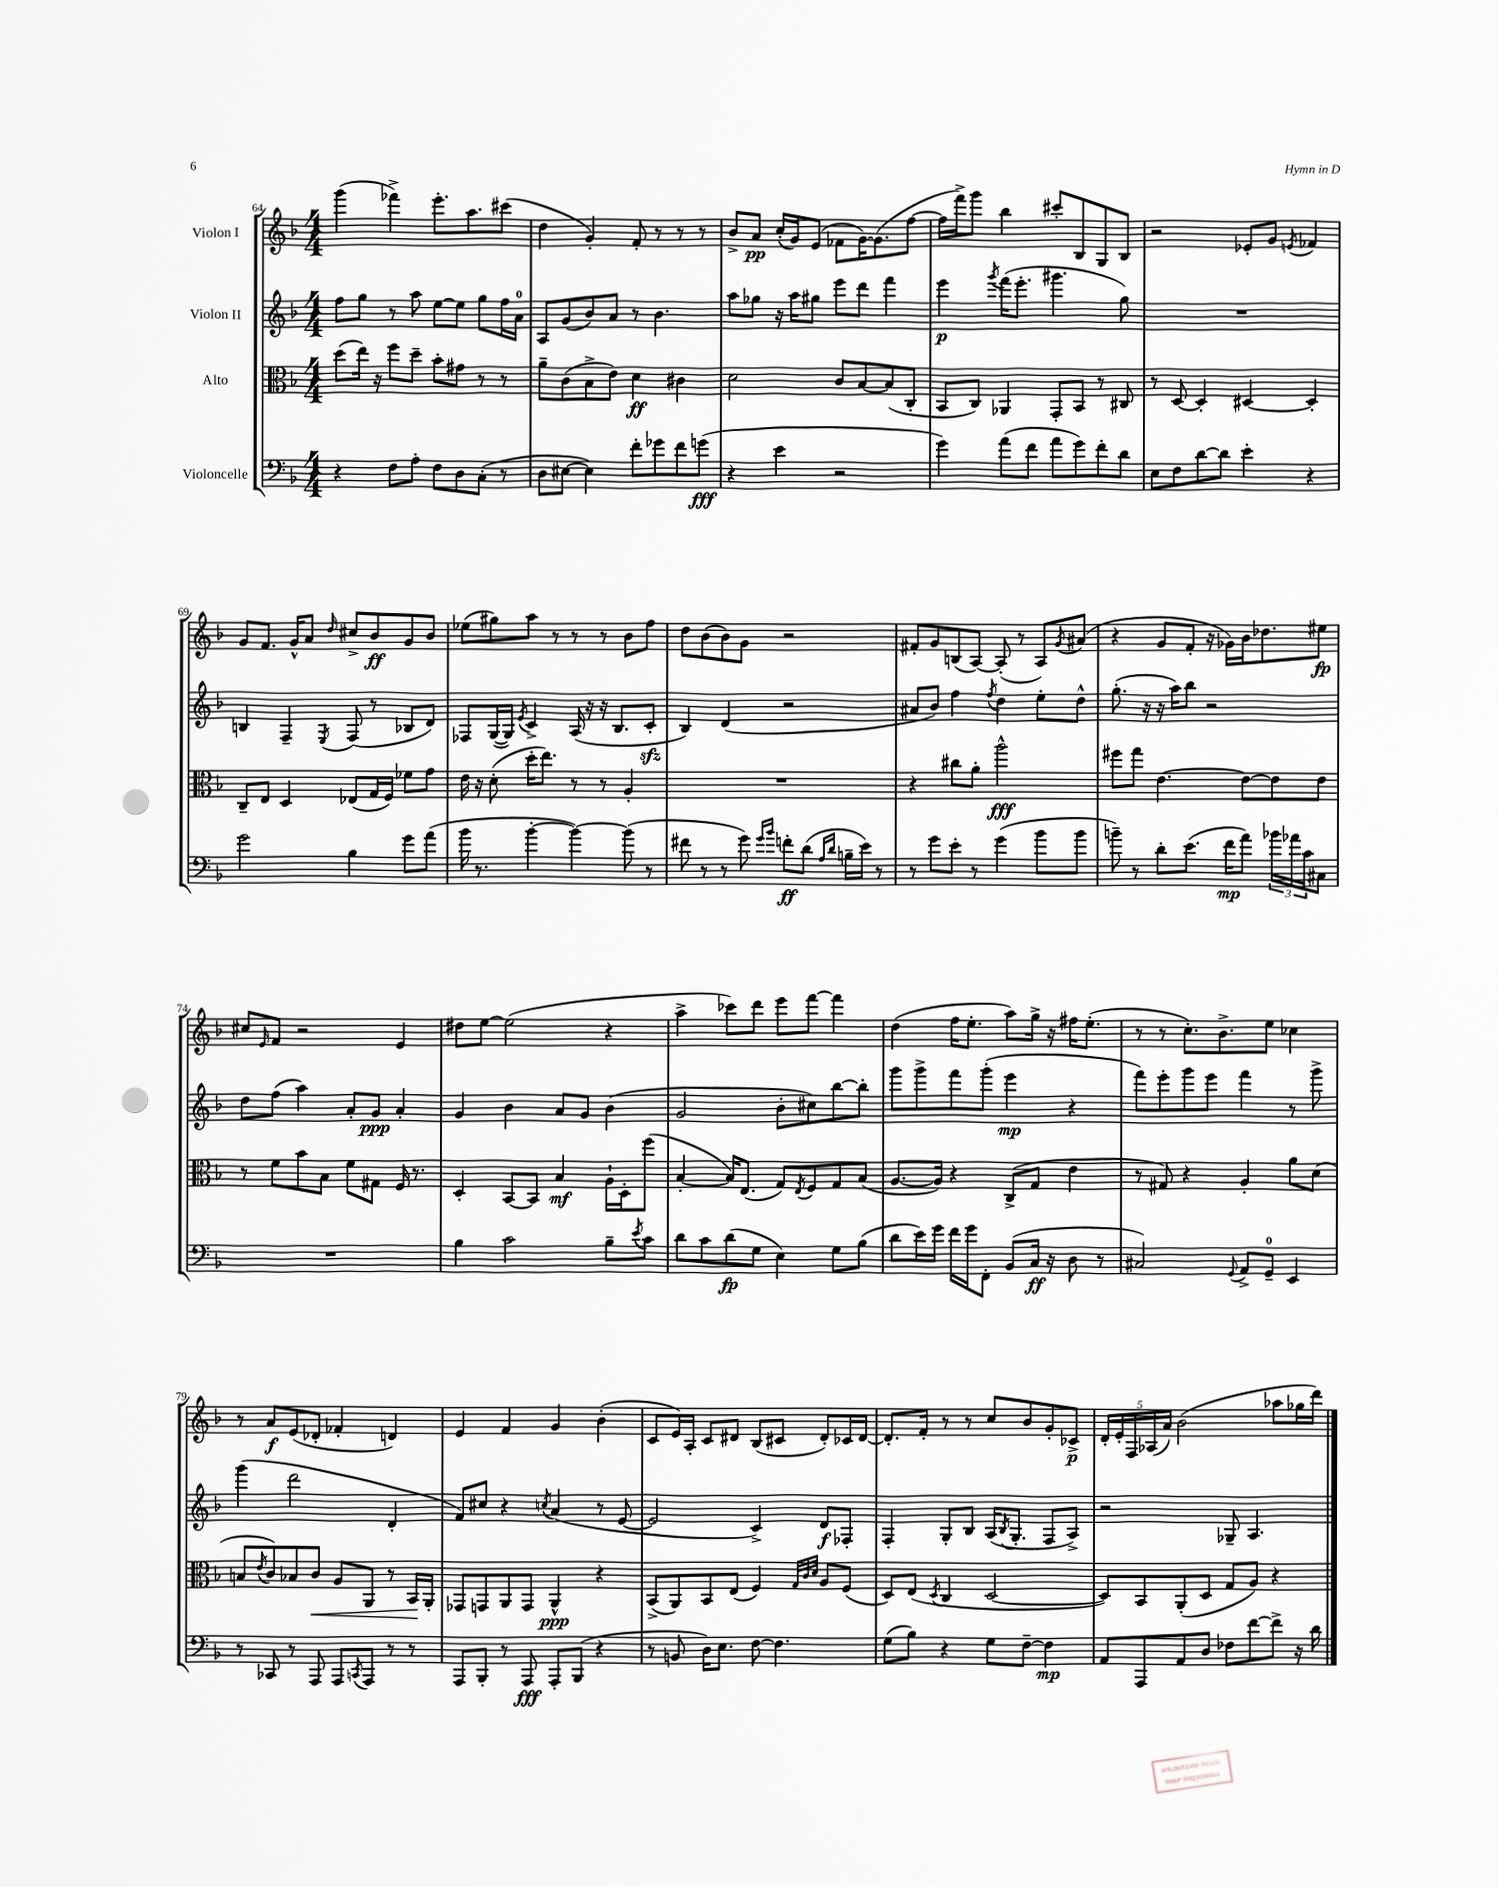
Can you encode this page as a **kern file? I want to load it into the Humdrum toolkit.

**kern	**kern	**kern	**kern
*staff4	*staff3	*staff2	*staff1
*clefF4	*clefC3	*clefG2	*clefG2
*k[b-]	*k[b-]	*k[b-]	*k[b-]
*M4/4	*M4/4	*M4/4	*M4/4
4r	(8dd\L	8ff\L	(4ggg\
.	16ee\Jk)	8gg\J	.
.	16r	.	.
8F\L	8ff\L	8r	4fff-^\)
8A'\J	8dd~\J	8aa\	.
8F\L	8b-'\L	[8ee\L	8.eee'\L
8D\	8g#\J	8ee\]J	.
.	.	.	8.aa\
(8C'\J	8r	8gg\L	.
8r	8r	16ff\L	(8ccc#\J
.	.	16a\JJ	.
=	=	=	=
8D\L	8a~\L	8A/L	4dd\
[8E#\J	(8c\	(8g/	.
4E#\])	8B-^\	8b-/)	4g'/)
.	8e\J)	8a/J	.
8f'\L	4d\	8r	8f'/
8g-\	.	4.b-\	8r
8f\	4c#\	.	8r
(8g\J	.	.	8r
=	=	=	=
4r	2d\	8aa\L	8b-^/L
.	.	8gg-\J	8a/J
4e\	.	16r	(16cc'/LL
.	.	16aa\LK	16g/J)
.	.	8gg#\J	(8e/J
2r	8c/L	8eee\L	8f-\L
.	[8B-/	8ddd\J	[16g\K)
.	.	.	(8.g\]
.	(8B-/]	4fff\	.
.	8C'/J	.	[8ff\J
=	=	=	=
4g\)	8BB-/L	4eee\	16ff\]LL
.	.	.	16fff^\J)
.	8C/J)	.	8ggg\J
.	.	8qggg/	.
(8a\L	4AA-/	(16fff\LK	4bb-\
.	.	8.eee'\J	.
8f\J	.	.	.
8a\L	8GG'/L	4.ggg#\	8ccc#'/L
8g\)	8BB-/J	.	8B-/
8f'\	8r	.	8G/
8d\J	8C#/	8gg\)	8B-/J
=	=	=	=
8E\L	8r	1r	2r
8F\	[8D/	.	.
[8d\	4D'/]	.	.
8d\]J	.	.	.
4e'\	[4D#/	.	8e-'/L
.	.	.	8g/J
.	.	.	8qe/
4r	4D#'/]	.	4f-/
=	=	=	=
2g\	8C~/L	4B/	8g/L
.	8E/J	.	8.f/J
.	4D/	4F~/	.
.	.	.	16g^^/LK
.	.	.	8a/J
.	.	8qE/	16qqdd/
4B-\	(8E-/L	(8F/	8cc#^/L
.	16G/L	8r	8b-/
.	16F/JJ)	.	.
8g\L	8f-\L	8B-/L	8g/
(8a\J	8g\J	8d/J)	8b-/J
=	=	=	=
16b-\	16e\	8F-/L	(8ee-\L
8.r	16r	.	.
.	(8d'\	([16G/L	8gg#\)
.	.	16G/]JJ)	.
.	.	8qe/	.
[4b-'\	16dd'\LK	4c^/	8aa\J
.	8.ee\J)	.	.
.	.	.	8r
4b-\_)	8r	(16A/	8r
.	.	16r	.
.	8r	16r	8r
.	.	8.B-/L	.
(8b-\]	4A'/	.	8b-\L
8r	.	8c'/J	8ff\J
=	=	=	=
8f#\	1r	4B-/)	8dd\L
8r	.	.	(8b-\
8r	.	(4d/	8b-\)
8g\)	.	.	8g\J
16qqg/LL	.	.	.
16qqb-/JJ	.	.	.
8f'\L	.	2r	2r
(8d\J	.	.	.
16qqA/LL	.	.	.
16qqd/JJ	.	.	.
16B~\LL	.	.	.
16e\JJ)	.	.	.
8r	.	.	.
=	=	=	=
8r	4r	8a#/L	8f#'/L
8g\L	.	8b-/J)	8g/
8e'\J	8cc#\L	4ff\	(8B/
8r	8a'\J	.	[8A/J)
.	.	8qff/	.
(4g\	2aa^^\	4dd\	(8A'/]
.	.	.	8r
8b-\L	.	8ee'\L	8A/L)
.	.	.	8qg/
8b-\J	.	8dd^^\J	(8a#/J
=	=	=	=
8b~\)	8ff#\L	(8.gg'\	4r
8r	8gg\J	.	.
.	.	16r	.
8d'\L	[4.e\	16r	8g/L
.	.	16aa\LK)	.
(8.e\J	.	8bb-\J	8f'/J
.	.	2r	16r
16f\LK	.	.	16g-\LL)
8a\J)	8e\_L	.	16b-\J
.	.	.	8.dd-\
24b-\LL	8e\]	.	.
24a-\	.	.	.
24c\J	.	.	.
8C#\J	8e\J	.	8ee#\J
=	=	=	=
1r	8r	8dd\L	8cc#/L
.	.	.	16qqe/
.	8f\L	(8ff\J	8f/J
.	8b-\	4aa\)	2r
.	8B-\J	.	.
.	8f\L	8a'/L	.
.	8G#\J	8g/J	.
.	16F/	4a'/	4e/
.	8.r	.	.
=	=	=	=
4B-\	4D'/	4g/	8dd#\L
.	.	.	[8ee\J
2c\	[8BB-/L	4b-\	(2ee\]
.	8BB-/]J	.	.
.	4B-/	8a/L	.
.	.	8g/J	.
8B-~\L	16A`\LL	(4b-\	4r
.	16D'\J	.	.
8qe/	.	.	.
8c\J	(8ff\J	.	.
=	=	=	=
8d\L	[4B-'/	2g/	4aa^\
8c\	.	.	.
(8d\	16B-/]LK)	.	8ccc-\L)
.	(8.E/J	.	.
8G\J	.	.	8ddd\J
4E\)	8G/L)	8b-'\L	8eee\L
.	8qE/	.	.
.	8F/	8cc#\)	[8fff\J
8G\L	8G/	[8bb-\	4fff\]
(8B-\J	(8B-/J	8bb-'\]J	.
=	=	=	=
8d\L	[8.A/L	8ggg\L	(4dd\
16e\L)	.	8ggg^\	.
16g\JJ	16A/]Jk)	.	.
16f\LL	4r	8fff\	16ff\LK
16g\J	.	.	8.ee'\J
8FF'\J	.	(8ggg'\J	.
(8BB-/L	(8C^/L	4eee\	8aa\L)
16C/Jk	8G/J	.	16gg^\Jk
16r	.	.	16r
8D\	4e\	4r	16ff#\LK
.	.	.	(8.ee'\J
8r	.	.	.
=	=	=	=
2C#/)	8r	8fff\L)	8r
.	8G#/)	8eee'\	8r
.	4r	8ggg\	8.cc'\L)
.	.	8eee\J	.
.	.	.	8.b-^\
8qqGG/	.	.	.
8AA^/L	4A'/	4fff\	.
8GG~/J	.	.	8ee\J
4EE/	8a\L	8r	4cc-\
.	(8d\J	8ggg^\	.
=	=	=	=
8r	8B/L	(4ggg\	8r
.	8qe/	.	.
8CC-/	8c/)	.	8a/L
8r	8B-/	2ddd\	(8e/
8AAA/	8c/J	.	8d-'/J
8AAA/L	8A/L	.	4f-'/
8qCC/	.	.	.
8AAA/J	8AA/J	.	.
8r	8r	4d'/	4d/)
8r	16BB-/LL	.	.
.	16AA'/JJ	.	.
=	=	=	=
8AAA/L	8GG-/L	8f/L)	4e/
8BBB-'/J	8GG/	8cc#/J	.
8r	8AA/	4r	4f/
8AAA/	8GG/J	.	.
.	.	8qcc/	.
8AAA'/L	4AA^^/	(4a/	4g/
(8BBB-/J	.	.	.
4r	4r	8r	(4b-'\
.	.	[8e/	.
=	=	=	=
8r	(8BB-^/L	2e/]	8c/L
8BB/	8AA/)	.	16e/L)
.	.	.	16A'/JJ
16D\LK)	8BB-/	.	8c/L
8.E\J	.	.	.
.	(8E/J	.	8d#/J
[8F\	4F/)	4c^/)	(8B-/L
4.F\]	.	.	8c#/J
.	32qqG/LLL	.	.
.	32qqc/	.	.
.	32qqd/JJJ	.	.
.	8A/L	8d/L	8d#'/L)
.	(8F/J	8F-'/J	16c-/L
.	.	.	[16d#/JJ
=	=	=	=
(8G\L	8D/L)	4F'/	8.d#'/]L
8B-\J)	(8E/J	.	.
.	.	.	16f'/Jk
.	8qD/	.	.
4r	4C/	8G'/L	8r
.	.	8B-/J	8r
8G\L	[2D/	(16A/LK	8cc/L
.	.	8qB-/	.
.	.	8.G'/J	.
[8F~\J	.	.	8b-/
4F\]	.	8F/L	8g'/
.	.	8A^/J)	8c-^/J
=	=	=	=
8AA/L	8D/]L)	2r	20d'/LL
.	.	.	20e'/
.	.	.	20F/
8AAA/	8BB-/	.	.
.	.	.	(20A-/
.	.	.	20a/JJ)
8AA/	(8AA'/	.	(2b-\
8D/J	8D/J	.	.
8F-\L	8G/L	8G-~/	.
[8f\	8A/J)	4.A/	.
8f^\]J	4r	.	8aa-\L
16r	.	.	16gg-\L
16d\	.	.	16ddd\JJ)
==	==	==	==
*-	*-	*-	*-
